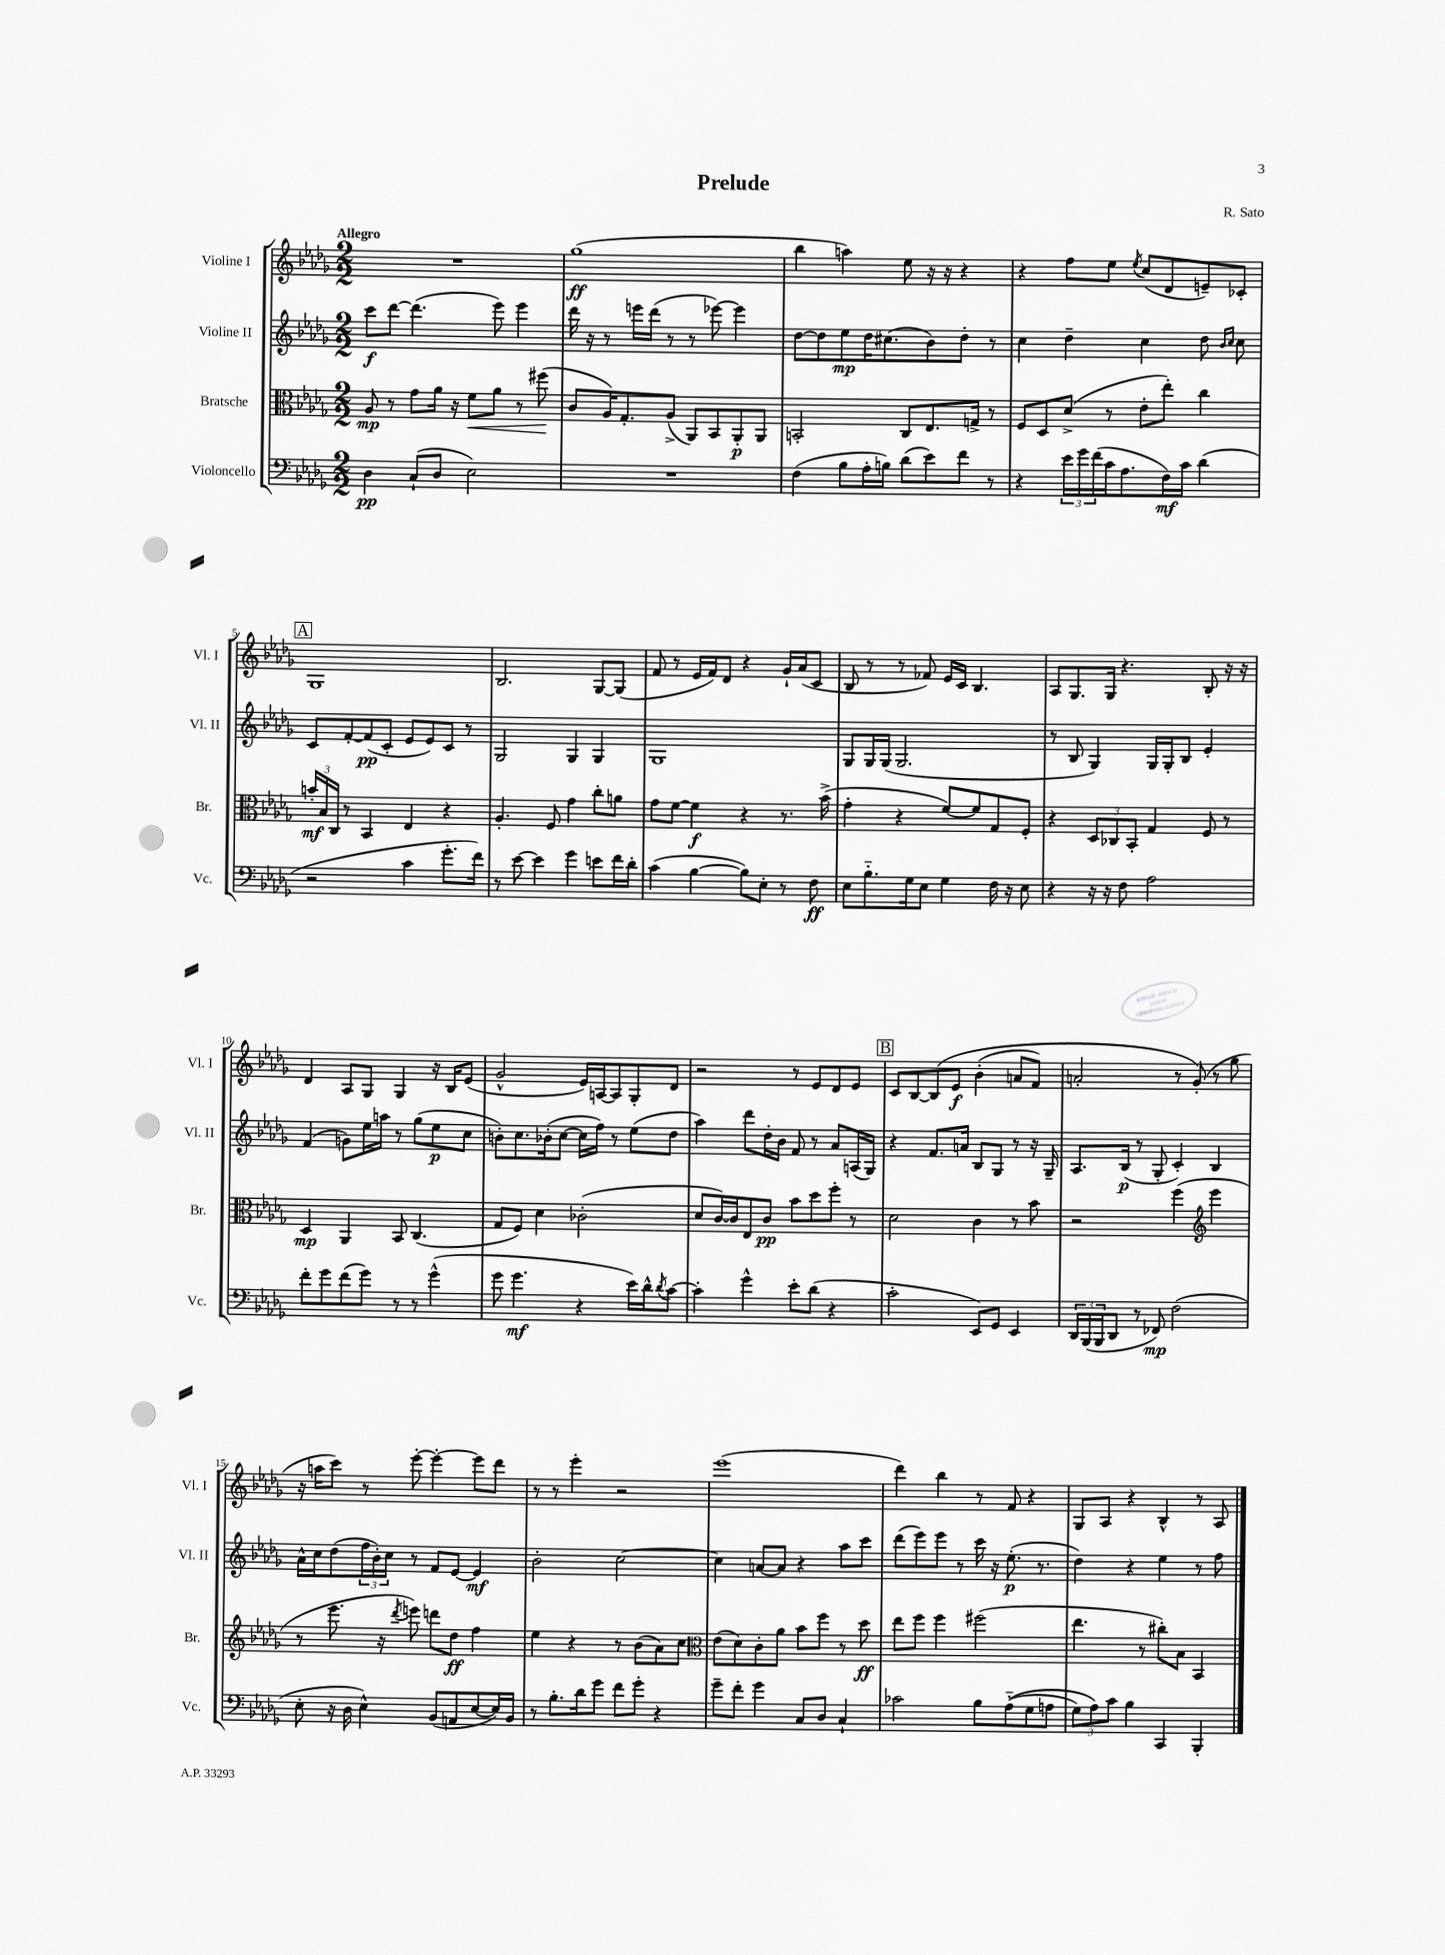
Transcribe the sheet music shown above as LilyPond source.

\header { title = "Prelude" composer = "R. Sato" }
<<
\new StaffGroup <<
\new Staff = "s0" \with { instrumentName = "Violine I" shortInstrumentName = "Vl. I" } {
    \clef treble \key des \major \numericTimeSignature \time 2/2 \tempo "Allegro"
    R1 |
    ges''1\ff( |
    bes''4 a''4) ees''8 r16 r16 r4 |
    r4 f''8 ees''8 \acciaccatura { ees''8 } c''8( des'8 e'8--) ces'8-. |
    \mark \markup { \box "A" } ges1 |
    bes2. ges8~ ges8( |
    f'8 r8 ees'16 f'16) des'8 r4 ges'16-! aes'16( c'8 |
    bes8 r8 r8 fes'8) ees'16 c'16 bes4. |
    aes8 ges8. ges16 r4. bes8-. r16 r16 |
    des'4 aes8 ges8 ges4 r16 bes16 ees'8( |
    ges'2-^ ees'16) a16~ a8 ges8-. des'8 |
    r2 r8 ees'8 des'8 ees'8 |
    \mark \markup { \box "B" } c'8 bes8~ bes8\( ees'8\f bes'4-.( a'8 f'8) |
    a'2-. r8 ges'8-.(\) r8 ges''8 |
    r16 a''16 c'''8) r8 ees'''8~-. ees'''4~-. ees'''8 des'''8 |
    r8 r8 ees'''4-. r2 |
    ees'''1( |
    des'''4) bes''4 r8 f'8 r4 |
    ges8 aes8 r4 bes4-^ r8 aes8 \bar "|." |
}
\new Staff = "s1" \with { instrumentName = "Violine II" shortInstrumentName = "Vl. II" } {
    \clef treble \key des \major \numericTimeSignature \time 2/2
    c'''8\f des'''8~ des'''4.( ees'''8) ees'''4 |
    des'''16 r16 r8 e'''16 des'''16( r8 r8 ees'''8~) ees'''4 |
    des''8~ des''8 ees''8\mp des''16 cis''8.( bes'8) des''8-. r8 |
    c''4 des''4-- c''4 des''8 \grace { bes'16 c''16 } c''8 |
    \mark \markup { \box "A" } c'8 f'8~-. f'8\pp( c'8-. ees'8 ees'8) c'8 r8 |
    ges2 ges4 ges4 |
    ges1 |
    ges8 ges16 ges16( ges2. |
    r8 bes8 ges4) ges16 ges16-. bes8 ees'4-. |
    f'4( g'8) ees''16 a''16 r8 ges''8( ees''8\p c''8 |
    b'8-.) c''8. bes'16-.( c''8~ c''16 f''16) r8 ees''8( des''8 |
    aes''4) des'''8 des''16-. bes'16 f'8 r8 aes'8 a16( ges16) |
    \mark \markup { \box "B" } r4 f'8. a'16 bes8 ges8 r8 r16 ges16-- |
    aes8. bes16\p( r8 ges8-. c'4-.) bes4 |
    aes'16-^ c''16 des''8( \tuplet 3/2 { f''16 bes'16-.) c''16 } r8 f'8 ees'8~ ees'4\mf |
    bes'2-. c''2~ |
    c''4 a'8~ a'8 r4 aes''8 c'''8 |
    des'''8( ees'''8) ees'''8 r8 c'''16 r16 ees''8.-.\p( r8. |
    des''4) r4 ees''4 r8 f''8 \bar "|." |
}
\new Staff = "s2" \with { instrumentName = "Bratsche" shortInstrumentName = "Br." } {
    \clef alto \key des \major \numericTimeSignature \time 2/2
    aes8\mp r8 ges'8 aes'16 r16 f'8\< aes'8 r8 fis''8\!( |
    c'8 aes16) ges8.-. aes8->( aes,8) bes,8 aes,8-.\p aes,8 |
    b,2-. c8 ees8. g16-> r8 |
    f8 des8 des'8->( r8 ees'8-. ees''8-.) c''4 |
    \mark \markup { \box "A" } \tuplet 3/2 { b'16-.\mf bes16 c16 } r8 bes,4 ees4 r4 |
    aes4.-. f8 ges'4 c''8-. a'8 |
    ges'8 f'8~ f'4\f r4 r8. bes'16->( |
    ges'4-. r4 f'8~) f'8 ges8 f8-. |
    r4 \tuplet 3/2 { des8 ces8 bes,8-. } ges4 f8 r8 |
    des4\mp aes,4 bes,8 c4.( |
    ges8 f8) des'4 ces'2-.( |
    des'8 c'16~) c'16 ees8 c'8\pp bes'8 des''8 f''8-. r8 |
    \mark \markup { \box "B" } des'2 c'4 r8 bes'8 |
    r2 f''4( \clef treble ees'''4 |
    r8 ees'''8. r16 \acciaccatura { des'''8 } e'''8) d'''8 des''8\ff f''4 |
    ees''4 r4 r8 bes'8( aes'8) c''8 |
    \clef alto ees'8( des'8) c'8-. aes'8 bes'8 f''8 r8 des''8\ff |
    ees''8 f''8 f''4 fis''2( |
    ees''4. r8 cis''8-.) bes8 bes,4 \bar "|." |
}
\new Staff = "s3" \with { instrumentName = "Violoncello" shortInstrumentName = "Vc." } {
    \clef bass \key des \major \numericTimeSignature \time 2/2
    des4\pp c8-!( des8 ees2) |
    R1 |
    f4( bes8 aes16-. b16) des'8( ees'8) f'8 r8 |
    r4 \tuplet 3/2 { ees'16 ges'16 f'16( } c'16 aes8. f16\mf) c'16 des'4( |
    \mark \markup { \box "A" } r2 c'4 ges'8.-. f'16) |
    r8 ees'8~ ees'4 ges'4 e'8 f'16 des'16-. |
    c'4( bes4~ bes8) ees8-. r8 f8\ff |
    ees8 bes8.-_ ges16 ees8 ges4 f16 r16 ees8 |
    r4 r16 r16 f8 aes2 |
    f'8-. ges'8 f'8( ges'8) r8 r8 ges'4-^( |
    ges'8 ges'4.\mf r4 ees'16) des'16-^ \acciaccatura { des'8 } c'8~ |
    c'4-. ges'4-^ ees'8-. des'8( r4 |
    \mark \markup { \box "B" } c'2-. ees,8) ges,8 ees,4 |
    \tuplet 3/2 { des,16 bes,,16( bes,,16 } des,8 r8 fes,8\mp) f2( |
    ees8-. r16 des16 ees4-^) bes,8( a,8 ees8~ ees16) bes,16 |
    r8 bes8.-. des'16 ges'8 f'8 ges'8-. r4 |
    ges'8-- f'8-. ges'4 c8 des8 c4-! |
    ces'2 bes8 aes8-_(\( ges8 a8 |
    \tuplet 3/2 { ges8) aes8\) c'8 } bes4 c,4 bes,,4-. \bar "|." |
}
>>
>>
